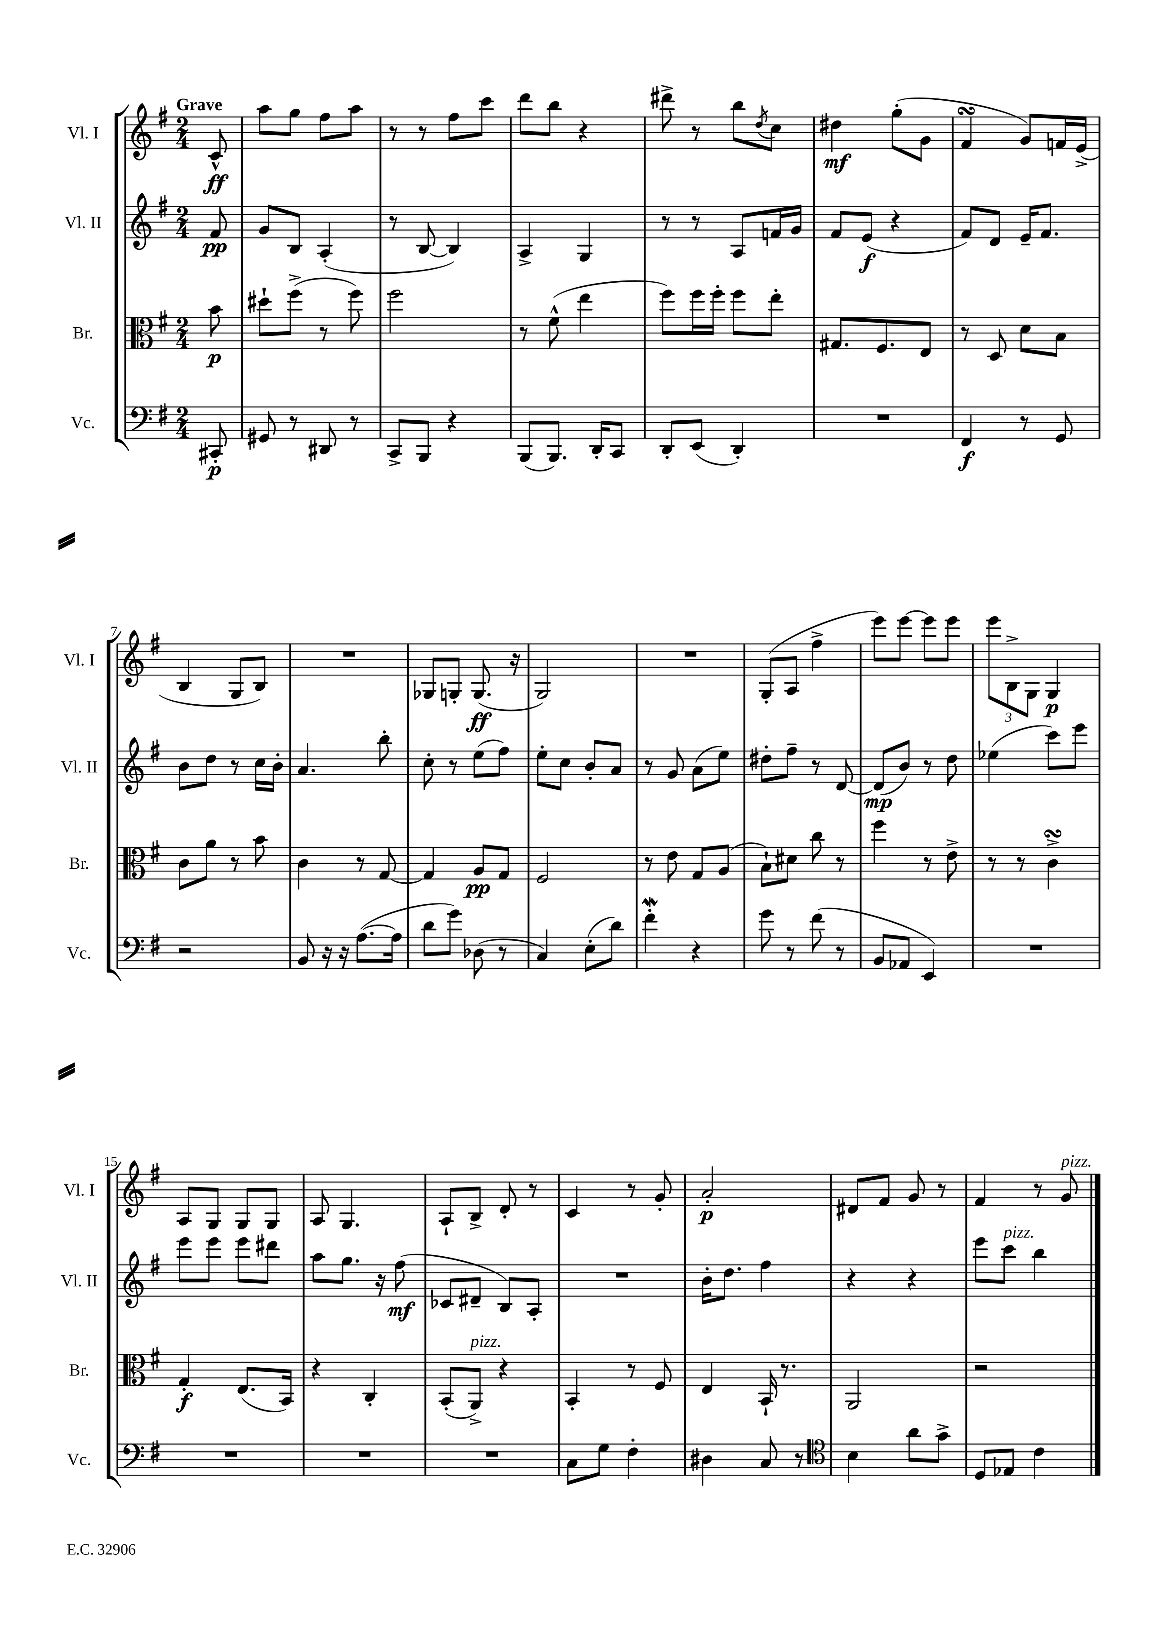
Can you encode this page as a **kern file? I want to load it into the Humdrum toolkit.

**kern	**dynam	**kern	**dynam	**kern	**dynam	**kern	**dynam
*part4	*part4	*part3	*part3	*part2	*part2	*part1	*part1
*staff4	*staff4	*staff3	*staff3	*staff2	*staff2	*staff1	*staff1
*I"Vc.	*	*I"Br.	*	*I"Vl. II	*	*I"Vl. I	*
*I'Vc.	*	*I'Br.	*	*I'Vl. II	*	*I'Vl. I	*
*clefF4	*	*clefC3	*	*clefG2	*	*clefG2	*
*k[f#]	*	*k[f#]	*	*k[f#]	*	*k[f#]	*
*M2/4	*	*M2/4	*	*M2/4	*	*M2/4	*
=	=	=	=	=	=	=	=
!	!	!	!	!	!	!LO:TX:a:B:t=Grave	!
8CC#X'/	p	8b\	p	8f#/	pp	8c^^/	ff
=1	=1	=1	=1	=1	=1	=1	=1
8GG#X/	.	8dd#X`\L	.	8g/L	.	8aa\L	.
8r	.	(8ff#^\J	.	8B/J	.	8gg\J	.
8DD#X/	.	8r	.	(4A'/	.	8ff#\L	.
8r	.	8ff#\)	.	.	.	8aa\J	.
=2	=2	=2	=2	=2	=2	=2	=2
8CC^/L	.	2ff#\	.	8r	.	8r	.
8BBB/J	.	.	.	[8B/	.	8r	.
4r	.	.	.	4B/])	.	8ff#\L	.
.	.	.	.	.	.	8ccc\J	.
=3	=3	=3	=3	=3	=3	=3	=3
(8BBB/L	.	8r	.	4A^/	.	8ddd\L	.
8.BBB/J)	.	(8f#^^\	.	.	.	8bb\J	.
.	.	4ee\	.	4G/	.	4r	.
16DD'/KL	.	.	.	.	.	.	.
8CC/J	.	.	.	.	.	.	.
=4	=4	=4	=4	=4	=4	=4	=4
8DD'/L	.	8ff#\L)	.	8r	.	8ddd#X^\	.
(8EE/J	.	16ff#\L	.	8r	.	8r	.
.	.	16ff#'\JJ	.	.	.	.	.
4DD'/)	.	8ff#\L	.	8A/L	.	8bb\L	.
.	.	.	.	.	.	8qdd/	.
.	.	8ee'\J	.	16fn/L	.	8cc\J	.
.	.	.	.	16g/JJ	.	.	.
=5	=5	=5	=5	=5	=5	=5	=5
2r	.	8.G#X/L	.	8f#/L	.	4dd#X\	mf
.	.	.	.	(8e/J	f	.	.
.	.	8.F#/	.	.	.	.	.
.	.	.	.	4r	.	(8gg'\L	.
.	.	8E/J	.	.	.	8g\J	.
=6	=6	=6	=6	=6	=6	=6	=6
4FF#/	f	8r	.	8f#/L)	.	4f#sSsS/	.
.	.	8D/	.	8d/J	.	.	.
8r	.	8d\L	.	16e~/KL	.	8g/L)	.
.	.	.	.	8.f#/J	.	.	.
8GG/	.	8B\J	.	.	.	16fn/L	.
.	.	.	.	.	.	(16e^/JJ	.
!!LO:LB:g=z
=7	=7	=7	=7	=7	=7	=7	=7
2r	.	8c\L	.	8b\L	.	4B/	.
.	.	8a\J	.	8dd\J	.	.	.
.	.	8r	.	8r	.	8G/L	.
.	.	8b\	.	16cc\LL	.	8B/J)	.
.	.	.	.	16b'\JJ	.	.	.
=8	=8	=8	=8	=8	=8	=8	=8
8BB/	.	4c\	.	4.a/	.	2r	.
16r	.	.	.	.	.	.	.
16r	.	.	.	.	.	.	.
([8.A\L	.	8r	.	.	.	.	.
.	.	[8G/	.	8bb'\	.	.	.
16A\Jk]	.	.	.	.	.	.	.
=9	=9	=9	=9	=9	=9	=9	=9
8d\L	.	4G/]	.	8cc'\	.	8G-X/L	.
8g\J)	.	.	.	8r	.	8Gn'/J	.
(8D-X\	.	8A/L	pp	(8ee\L	.	(8.G/	ff
8r	.	8G/J	.	8ff#\J)	.	.	.
.	.	.	.	.	.	16r	.
=10	=10	=10	=10	=10	=10	=10	=10
4C/)	.	2F#/	.	8ee'\L	.	2G/)	.
.	.	.	.	8cc\J	.	.	.
(8E'\L	.	.	.	8b'/L	.	.	.
8d\J)	.	.	.	8a/J	.	.	.
=11	=11	=11	=11	=11	=11	=11	=11
4f#W'\	.	8r	.	8r	.	2r	.
.	.	8e\	.	8g/	.	.	.
4r	.	8G/L	.	(8a\L	.	.	.
.	.	(8A/J	.	8ee\J)	.	.	.
=12	=12	=12	=12	=12	=12	=12	=12
8g\	.	8B`\L)	.	8dd#X'\L	.	(8G'/L	.
8r	.	8d#X\J	.	8ff#~\J	.	8A/J	.
(8f#\	.	8cc\	.	8r	.	4ff#^\	.
8r	.	8r	.	[8d/	.	.	.
=13	=13	=13	=13	=13	=13	=13	=13
8BB/L	.	4ff#\	.	(8d/L]	mp	8eee\L)	.
8AA-X/J	.	.	.	8b/J)	.	[8eee\J	.
4EE/)	.	8r	.	8r	.	8eee\L]	.
.	.	8e^\	.	8dd\	.	8eee\J	.
=14	=14	=14	=14	=14	=14	=14	=14
2r	.	8r	.	(4ee-X\	.	12eee\L	.
.	.	.	.	.	.	12B^\	.
.	.	8r	.	.	.	.	.
.	.	.	.	.	.	12G\J	.
.	.	4csSSs^\	.	8ccc\L)	.	4G/	p
.	.	.	.	8eee\J	.	.	.
!!LO:LB:g=z
=15	=15	=15	=15	=15	=15	=15	=15
2r	.	4G'/	f	8eee\L	.	8A/L	.
.	.	.	.	8eee\J	.	8G/J	.
.	.	(8.E/L	.	8eee\L	.	8G/L	.
.	.	.	.	8ddd#X\J	.	8G/J	.
.	.	16BB/Jk)	.	.	.	.	.
=16	=16	=16	=16	=16	=16	=16	=16
2r	.	4r	.	8aa\L	.	8A/	.
.	.	.	.	8.gg\J	.	4.G/	.
.	.	4C'/	.	.	.	.	.
.	.	.	.	16r	.	.	.
.	.	.	.	(8ff#\	mf	.	.
=17	=17	=17	=17	=17	=17	=17	=17
2r	.	(8BB'/L	.	8c-X/L	.	8A`/L	.
!	!	!LO:TX:a:i:t=pizz.	!	!	!	!	!
.	.	8AA^/J)	.	8d#X~/J	.	8B^/J	.
.	.	4r	.	8B/L)	.	8d'/	.
.	.	.	.	8A'/J	.	8r	.
=18	=18	=18	=18	=18	=18	=18	=18
8C\L	.	4BB'/	.	2r	.	4c/	.
8G\J	.	.	.	.	.	.	.
4F#'\	.	8r	.	.	.	8r	.
.	.	8F#/	.	.	.	8g'/	.
=19	=19	=19	=19	=19	=19	=19	=19
4D#X\	.	4E/	.	16b'\KL	.	2a'/	p
.	.	.	.	8.dd\J	.	.	.
8C/	.	16BB`/	.	4ff#\	.	.	.
.	.	8.r	.	.	.	.	.
8r	.	.	.	.	.	.	.
=20	=20	=20	=20	=20	=20	=20	=20
*clefC4	*	*	*	*	*	*	*
4B\	.	2AA/	.	4r	.	8d#X/L	.
.	.	.	.	.	.	8f#/J	.
8a\L	.	.	.	4r	.	8g/	.
8g^\J	.	.	.	.	.	8r	.
=21	=21	=21	=21	=21	=21	=21	=21
8D/L	.	2r	.	8eee\L	.	4f#/	.
!	!	!	!	!LO:TX:a:i:t=pizz.	!	!	!
8E-X/J	.	.	.	8ccc\J	.	.	.
4c\	.	.	.	4bb\	.	8r	.
!	!	!	!	!	!	!LO:TX:a:i:t=pizz.	!
.	.	.	.	.	.	8g/	.
==	==	==	==	==	==	==	==
*-	*-	*-	*-	*-	*-	*-	*-
